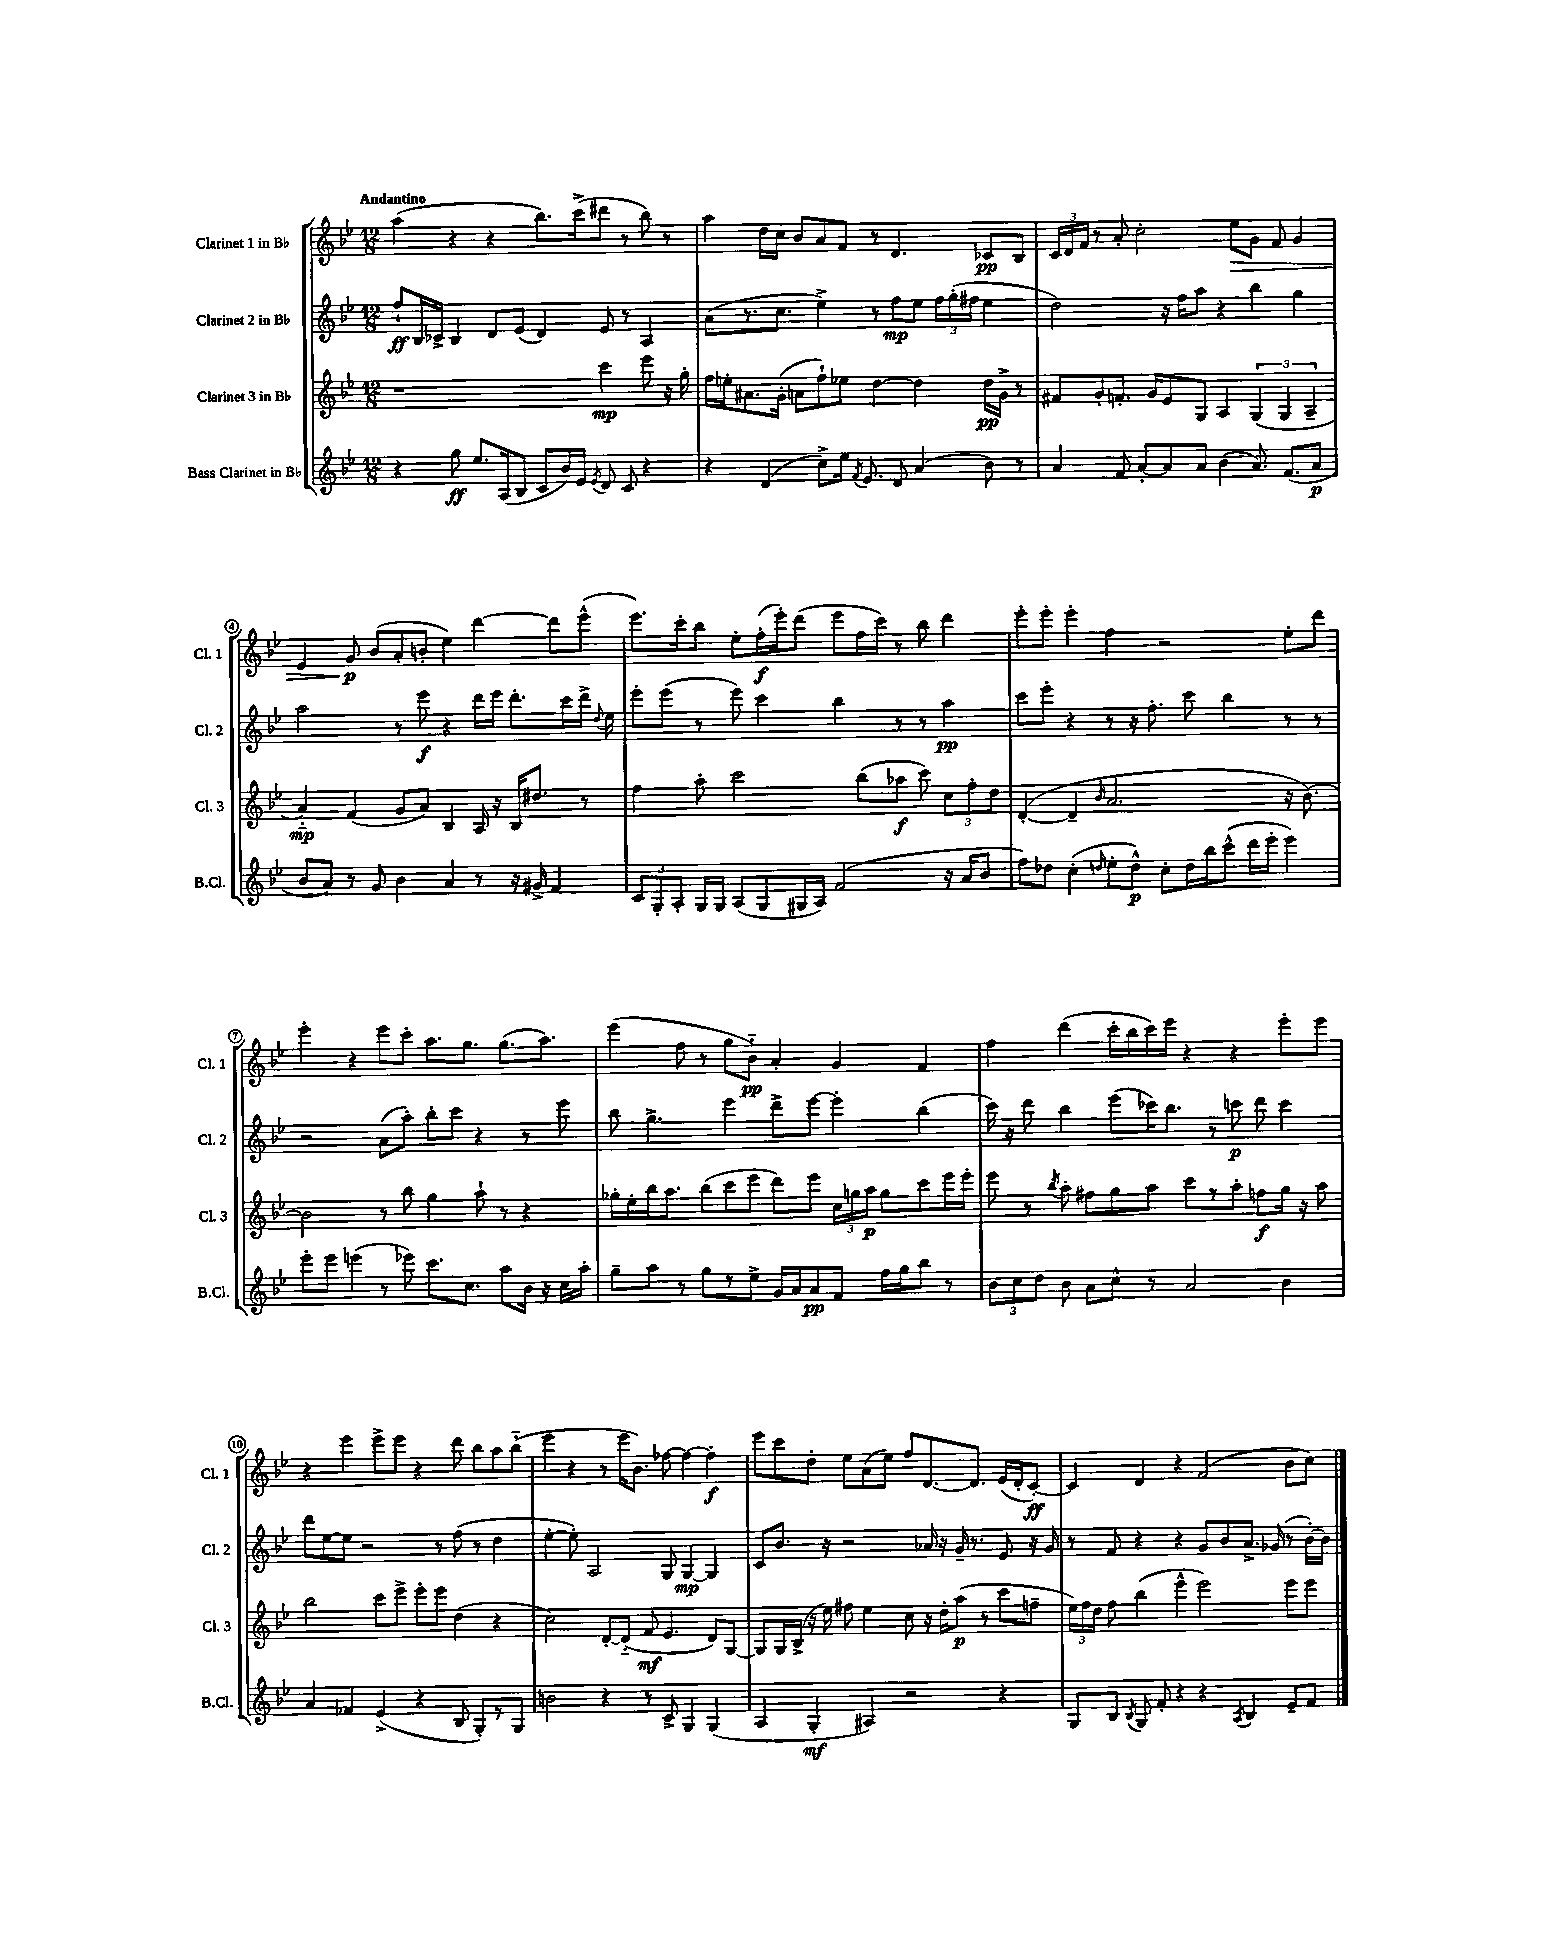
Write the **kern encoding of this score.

**kern	**kern	**kern	**kern
*staff4	*staff3	*staff2	*staff1
*clefG2	*clefG2	*clefG2	*clefG2
*k[b-e-]	*k[b-e-]	*k[b-e-]	*k[b-e-]
*M12/8	*M12/8	*M12/8	*M12/8
4r	1r	8ff`	(4aa
.	.	16B-	.
.	.	16c-^	.
8gg	.	4B-	4r
8.ee-	.	.	.
.	.	8d	4r
(16A	.	.	.
8B-	.	(8e-	.
8c	.	4d)	8.bb-)
16b-)	.	.	.
16e-	.	.	(16ccc^
8qe-	.	.	.
8d	4ccc	8e-	8ddd#
8c	.	8r	8r
4r	8eee-	4A	8bb-)
.	16r	.	8r
.	16gg'	.	.
=	=	=	=
4r	16ff	(8a	4aa
.	16ee'	.	.
.	8.a#	8.r	.
(4d	.	.	16dd
.	(16g'	8.cc	16cc
.	8a	.	8b-
8cc^)	8ff`)	4ee-^)	8a
16ee-	8ee-	.	8f
8qf	.	.	.
8.e-	.	.	.
.	[4dd	8r	8r
8d	.	8ff	4.d
(4a	4dd]	8ee-	.
.	.	24ff	.
.	.	(24gg'	.
.	.	24ff#	.
8b-)	16dd	4ee-	8c-
.	16g^	.	.
8r	8r	.	8B-
=	=	=	=
4a	8f#	2dd)	24c
.	.	.	24d
.	.	.	24f
.	8g'	.	8r
8f	8.f'	.	8a'
[8a'	.	.	2cc'
.	16g	.	.
8a]	8e-	16r	.
.	.	16ff	.
8a	8G	8aa	.
(4b-	4A	4r	.
.	.	.	8ee-
8.a)	(6G	4bb-	8g
.	.	.	8f
.	6G	.	.
(8.f	.	.	.
.	.	4gg	4g
.	6A~	.	.
8a	.	.	.
=	=	=	=
8b-	4a'~)	2aa	4e-
8a)	.	.	.
8r	(4f	.	8g
8g	.	.	(8b-
4b-	8g	8r	8a'
.	8a)	8eee-	8b'
4a	4B-	4r	4ee-)
8r	16A	16ddd	[4ddd
.	16r	16eee-	.
16r	16B-	8.ddd'	.
16g#^	8.dd#	.	.
4f	.	.	8ddd]
.	.	16ccc	.
.	8r	16ddd^	(8eee-^^
.	.	8qqdd	.
.	.	16ee-	.
=	=	=	=
12c	4ff	8eee-'	8.eee-)
12G'	.	.	.
.	.	(8eee-	.
12A'	.	.	.
.	.	.	16ccc'
16G	8aa'	8r	8bb-
16G	.	.	.
(8A	2ccc	8eee-)	8ee-'
8G	.	4ccc	(16ff'
.	.	.	16eee-')
16G#	.	.	(8ddd
16A)	.	.	.
(2f	.	4bb-	8eee-
.	(8bb-	.	16ff
.	.	.	16ccc)
.	8aa-	8r	8r
.	8ccc)	8r	8bb-
16r	12cc	4aa	4ddd
16a	.	.	.
.	12ff'	.	.
8b-	.	.	.
.	12dd	.	.
=	=	=	=
8ff)	([4d'	8ccc	8eee-'
8dd-	.	8eee-'	8eee-'
(4cc'	4d~]	4r	4eee-'
16qqdd	16qqb-	.	.
8ee-'	2.a	8r	4ff
8dd^^)	.	16r	.
.	.	8.ff'	.
8cc'	.	.	2r
16dd	.	8ccc	.
16bb-	.	.	.
(8ccc^^	.	4bb-	.
16ddd	.	.	.
16eee-'	.	.	.
4eee-)	16r	8r	8ee-'
.	[8.b-)	.	.
.	.	8r	8ddd
=	=	=	=
8eee-'	2b-]	2r	4eee-'
8eee-	.	.	.
(4eee	.	.	4r
8r	8r	(8a	8eee-
8eee-)	8bb-	8aa')	8ccc'
8.ccc	4gg	8bb-'	8.aa
.	.	8ccc	.
8.cc	.	.	8.gg
.	8aa`	4r	.
8aa	8r	.	(8.gg
16b-	4r	8r	.
16r	.	.	8.aa)
16cc	.	8eee-	.
16aa'	.	.	.
=	=	=	=
8gg~	16gg-'	8bb-	(4eee-
.	16ee-'	.	.
8aa	16bb-	4.gg^	.
.	8.aa	.	.
8r	.	.	8ff
8gg	(8bb-	.	8r
8r	8ccc	4eee-	8gg
8ee-^	8eee-	.	8b-'~)
16g	8ddd)	8ddd^	4a'
16a	.	.	.
8a	8eee-	[8eee-	.
8f	24cc	4eee-']	4g
.	24gg	.	.
.	24aa	.	.
16ff	8gg	.	.
16gg	.	.	.
8bb-	8ccc	(4bb-	4f
8r	16eee-	.	.
.	16eee-'	.	.
=	=	=	=
12b-	8eee-	16ccc)	4ff
.	.	16r	.
12cc	.	.	.
.	8r	8ddd	.
12dd	.	.	.
.	8qbb-	.	.
8b-	8aa'	4bb-	(4ddd
8a	8ff#	.	.
8cc^^	8gg	(8eee-	16ccc'
.	.	.	16bb-
8r	8aa	16ccc-)	16ccc)
.	.	8.bb-	16eee-
2a	8ccc	.	4r
.	8r	8r	.
.	8aa'	8ccc	4r
.	8ff	8ddd	.
4b-	16gg	4ccc	8eee-'
.	16r	.	.
.	8aa	.	8eee-
=	=	=	=
4a	2bb-	8ddd	4r
.	.	[8ee-	.
4f-	.	8ee-]	4eee-
.	.	2r	.
(4e-^	8ccc	.	8eee-^
.	8eee-^	.	8eee-
4r	8eee-'	.	4r
.	8eee-	8r	.
8B-	(4dd	(8ff	8ddd
8G')	.	8r	8bb-
8r	4r	4dd	8aa
8G	.	.	(8bb-'~
=	=	=	=
2b	2cc)	[4ee-'	4eee-
.	.	8ee-'])	4r
.	.	2A	.
4r	[8d'	.	8r
.	(8d'~]	.	16eee-
.	.	.	8.b-)
8r	8f	.	.
8c^	4.e-	8G	[8ff-
4G	.	[4G	4ff-_
(4G	8d)	4G]	4ff-']
.	[8G	.	.
=	=	=	=
4A	8G]	8c	8eee-
.	16G	8.b-	8ccc
.	(16B-^	.	.
4G'	16r	.	8dd'
.	16ee-)	16r	.
.	8ff#	2r	8ee-
4A#)	4ee-	.	(8a
.	.	.	8ee-)
2r	8cc	.	8ff
.	16r	16a-	[8.d
.	16dd'	16r	.
.	(8aa	16g~	.
.	.	8.r	8.d]
.	8r	.	.
4r	8ccc	8e-	(16e-
.	.	.	16d'
.	8ff~	16r	[8c')
.	.	16g	.
=	=	=	=
8G	24ee-)	8r	4c]
.	24ff	.	.
.	24dd	.	.
8B-	8ff	8f	.
8qB-	.	.	.
8G	(4bb-	4r	4d
8f'	.	.	.
4r	4eee-^^	4r	4r
4r	2eee-)	8g	(2f
.	.	8b-	.
8qA	.	.	.
4B-	.	8.a^	.
.	.	(16g-	.
8e-~	8eee-	8r	8b-
8f	8eee-	[16b-')	8cc)
.	.	16b-]	.
==	==	==	==
*-	*-	*-	*-
